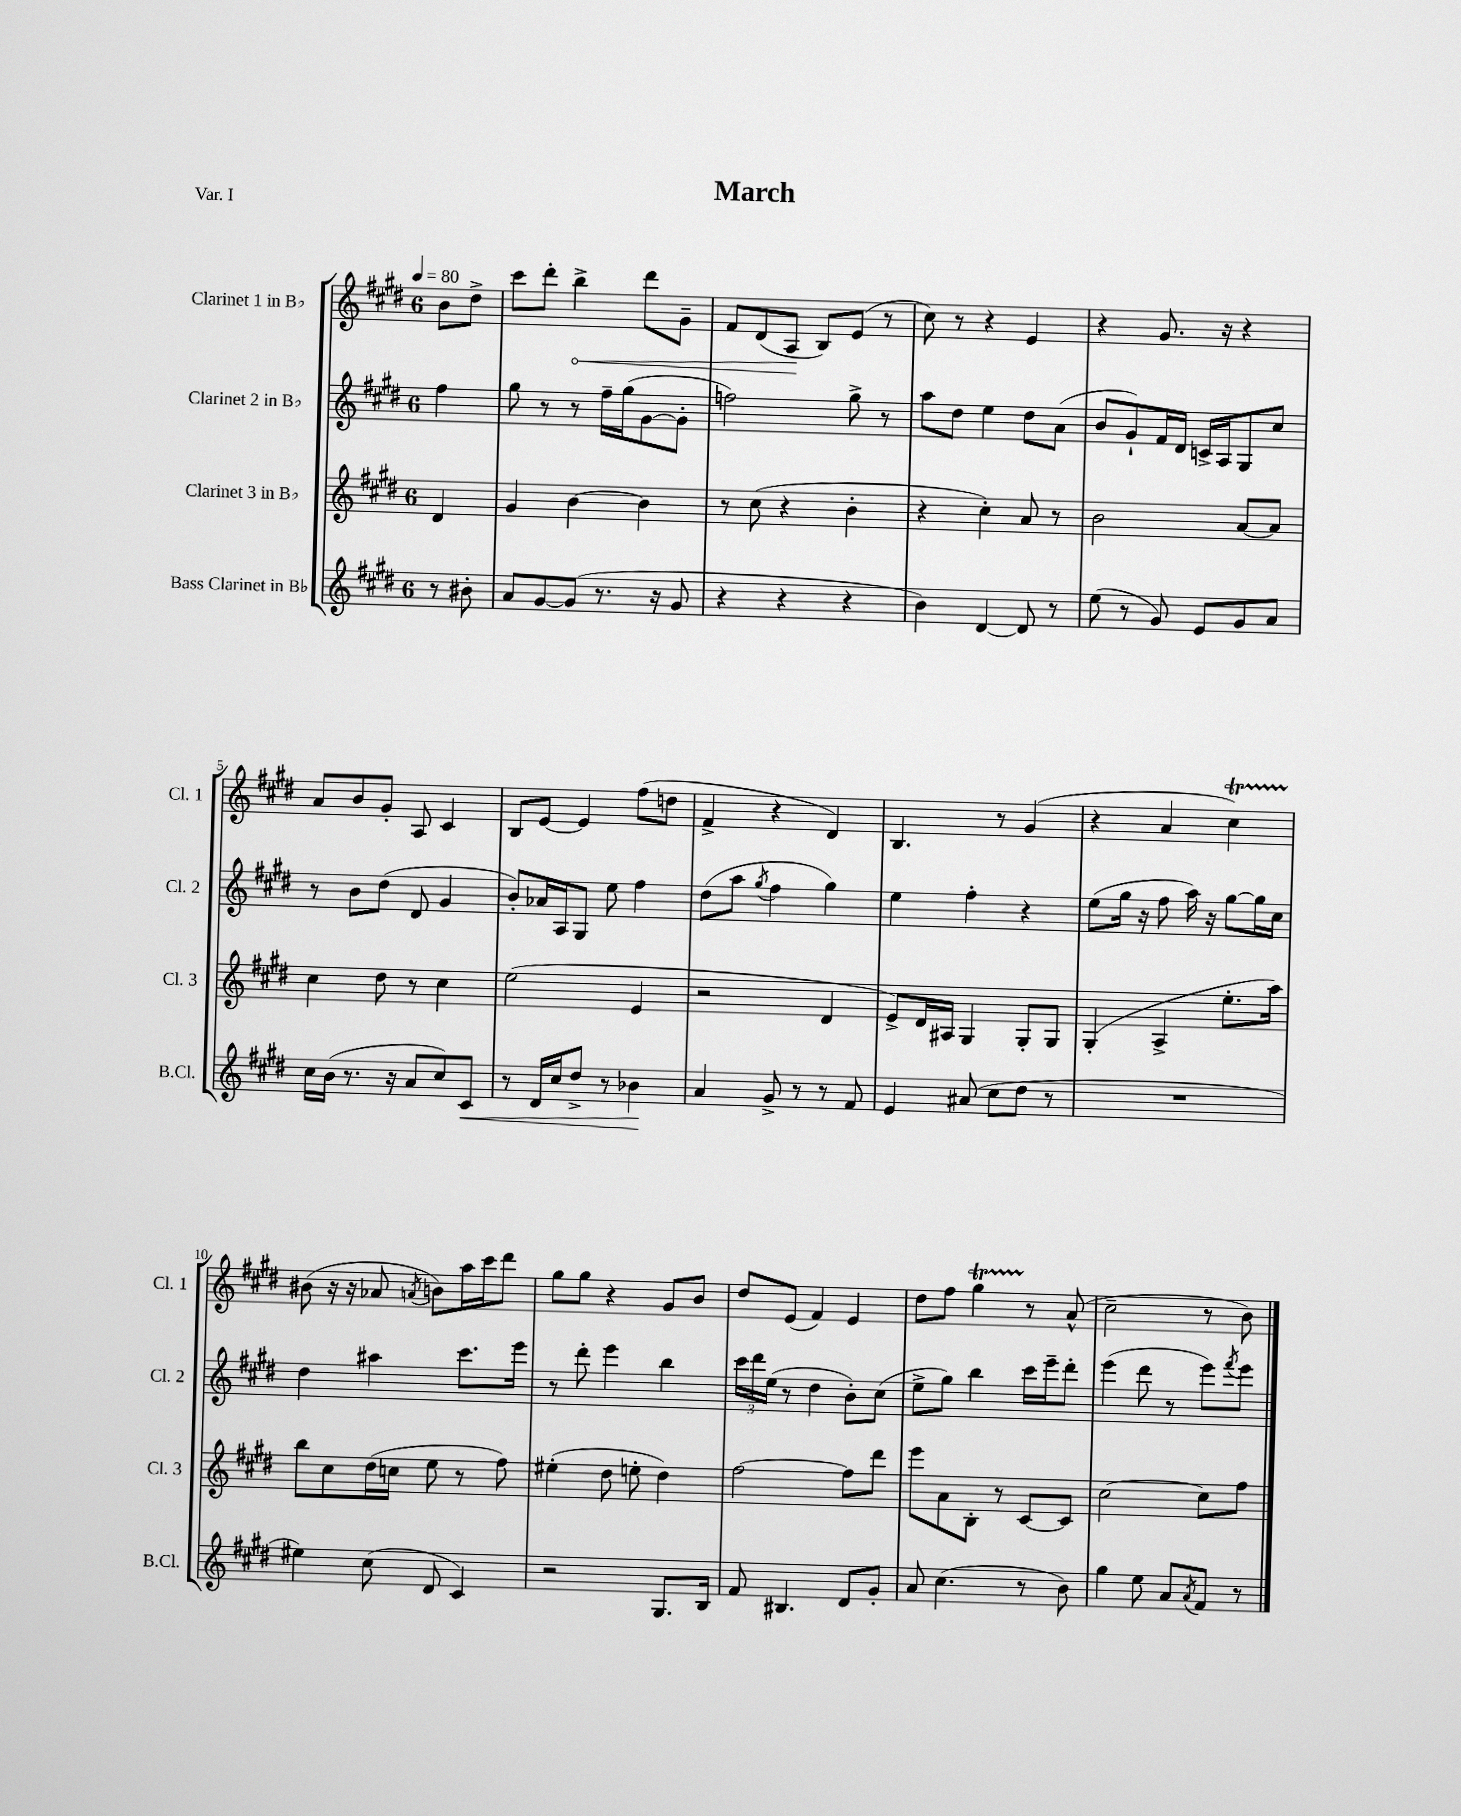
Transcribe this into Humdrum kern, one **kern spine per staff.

**kern	**dynam	**kern	**kern	**kern	**dynam
*part4	*part4	*part3	*part2	*part1	*part1
*staff4	*staff4	*staff3	*staff2	*staff1	*staff1
*I"Bass Clarinet in B♭	*	*I"Clarinet 3 in B♭	*I"Clarinet 2 in B♭	*I"Clarinet 1 in B♭	*
*I'B.Cl.	*	*I'Cl. 3	*I'Cl. 2	*I'Cl. 1	*
*clefG2	*	*clefG2	*clefG2	*clefG2	*
*k[f#c#g#d#]	*	*k[f#c#g#d#]	*k[f#c#g#d#]	*k[f#c#g#d#]	*
*M6/8	*	*M6/8	*M6/8	*M6/8	*
*MM80	*	*MM80	*MM80	*MM80	*
=	=	=	=	=	=
8r	.	4d#/	4ff#\	8b\L	.
8b#X'\	.	.	.	8dd#^\J	.
=1	=1	=1	=1	=1	=1
8a/L	.	4g#/	8gg#\	8ccc#\L	.
[8g#/	.	.	8r	8ddd#'\J	.
!	!	!	!	!	!LO:HP:b
(8g#/J]	.	[4b\	8r	4bb^\	<
8.r	.	.	16ff#~\LL	.	.
.	.	.	(16gg#\J	.	.
.	.	4b\]	[8g#\	8ddd#\L	.
16r	.	.	.	.	.
8g#/	.	.	8g#'\J]	8g#~\J	.
=2	=2	=2	=2	=2	=2
4r	.	8r	2ffn\)	8f#/L	.
.	.	(8cc#\	.	(8d#/	.
4r	.	4r	.	8A/J	.
.	.	.	.	8B/L)	[
4r	.	4b'\	8gg#^\	(8e/J	.
.	.	.	8r	8r	.
=3	=3	=3	=3	=3	=3
4b\)	.	4r	8aa\L	8cc#\)	.
.	.	.	8dd#\J	8r	.
[4d#/	.	4cc#'\)	4ee\	4r	.
8d#/]	.	8a/	8dd#\L	4e/	.
8r	.	8r	(8a\J	.	.
=4	=4	=4	=4	=4	=4
(8ee\	.	2b\	8b/L	4r	.
8r	.	.	8g#`/)	.	.
8g#/)	.	.	16f#/L	8.g#/	.
.	.	.	16d#/JJ	.	.
8e/L	.	.	16cn^/LL	.	.
.	.	.	16A/J	16r	.
8g#/	.	[8a/L	8G#/	4r	.
8a/J	.	8a/J]	8cc#/J	.	.
!!LO:LB:g=z
=5	=5	=5	=5	=5	=5
16cc#\LL	.	4cc#\	8r	8a/L	.
(16b\JJ	.	.	.	.	.
8.r	.	.	8b\L	8b/	.
.	.	8dd#\	(8dd#\J	8g#'/J	.
16r	.	.	.	.	.
8a/L	.	8r	8d#/	8A/	.
8cc#/)	.	4cc#\	4g#/	4c#/	.
!	!LO:HP:b	!	!	!	!
8c#/J	<	.	.	.	.
=6	=6	=6	=6	=6	=6
8r	.	(2ee\	8b'/L)	8B/L	.
16d#/LL	.	.	16a-X/L	[8e/J	.
16cc#/J	.	.	16A/J	.	.
8dd#^/J	.	.	8G#/J	4e/]	.
8r	.	.	8ee\	.	.
4b-X\	.	4e/	4ff#\	(8ff#\L	.
.	.	.	.	8ddn\J	.
.	[	.	.	.	.
=7	=7	=7	=7	=7	=7
4a/	.	2r	(8dd#\L	4f#^/	.
.	.	.	8aa\J	.	.
.	.	.	8qgg#/	.	.
8g#^/	.	.	4ff#\	4r	.
8r	.	.	.	.	.
8r	.	4d#/	4gg#\)	4d#/)	.
8f#/	.	.	.	.	.
=8	=8	=8	=8	=8	=8
4e/	.	8e^/L)	4ee\	4.B/	.
.	.	16d#/L	.	.	.
.	.	16A#X/JJ	.	.	.
(8a#X/	.	4G#/	4ff#'\	.	.
8cc#\L	.	.	.	8r	.
8dd#\J	.	8G#'/L	4r	(4g#/	.
8r	.	8G#/J	.	.	.
=9	=9	=9	=9	=9	=9
2.r	.	(4G#'/	(8ee\L	4r	.
.	.	.	16gg#\Jk	.	.
.	.	.	16r	.	.
.	.	4A^/	8ff#\	4a/	.
.	.	.	16aa\)	.	.
.	.	.	16r	.	.
.	.	8.ee'\L	[8gg#\L	4cc#T\)	.
.	.	.	16gg#\L]	.	.
.	.	16aa\Jk)	16cc#\JJ	.	.
!!LO:LB:g=z
=10	=10	=10	=10	=10	=10
4ee#X\)	.	8bb\L	4dd#\	(8b#X\	.
.	.	8cc#\	.	16r	.
.	.	.	.	16r	.
(8cc#\	.	(16dd#\L	4aa#X\	8a-X/	.
.	.	16ccn\JJ	.	.	.
.	.	.	.	8qan/	.
8d#/	.	8ee\	.	8bn\L)	.
4c#/)	.	8r	8.ccc#\L	16aa\L	.
.	.	.	.	16ccc#\J	.
.	.	8ff#\)	.	8ddd#\J	.
.	.	.	16eee\Jk	.	.
=11	=11	=11	=11	=11	=11
2r	.	(4ee#X'\	8r	8gg#\L	.
.	.	.	8ddd#'\	8gg#\J	.
.	.	8dd#\	4eee\	4r	.
.	.	8een'\	.	.	.
8.G#/L	.	4dd#\)	4bb\	8g#/L	.
.	.	.	.	8b/J	.
16B/Jk	.	.	.	.	.
=12	=12	=12	=12	=12	=12
8f#/	.	[2ff#\	24ccc#\LL	8dd#/L	.
.	.	.	24ddd#\	.	.
.	.	.	(24ee\JJ	.	.
4.B#X/	.	.	8r	(8e/J	.
.	.	.	4dd#\	4f#/)	.
8d#/L	.	8ff#\L]	8b'\L)	4e/	.
8g#'/J	.	8ddd#\J	(8cc#\J	.	.
=13	=13	=13	=13	=13	=13
8a/	.	8eee\L	8ee^\L	8dd#\L	.
(4.cc#\	.	8a\	8gg#\J)	8ff#\J	.
.	.	8B'\J	4bb\	4gg#t\	.
.	.	8r	.	.	.
8r	.	[8c#/L	16ccc#\LL	8r	.
.	.	.	16eee~\J	.	.
8b\)	.	8c#/J]	8ddd#'\J	(8a^^/	.
=14	=14	=14	=14	=14	=14
4gg#\	.	[2cc#\	(4eee\	2cc#~\	.
8ee\	.	.	8ddd#\	.	.
8a/L	.	.	8r	.	.
8qa/	.	.	.	.	.
8f#/J	.	8cc#\L]	8eee\L)	8r	.
.	.	.	8qfff#/	.	.
8r	.	8ff#\J	8eee\J	8b\)	.
==	==	==	==	==	==
*-	*-	*-	*-	*-	*-
